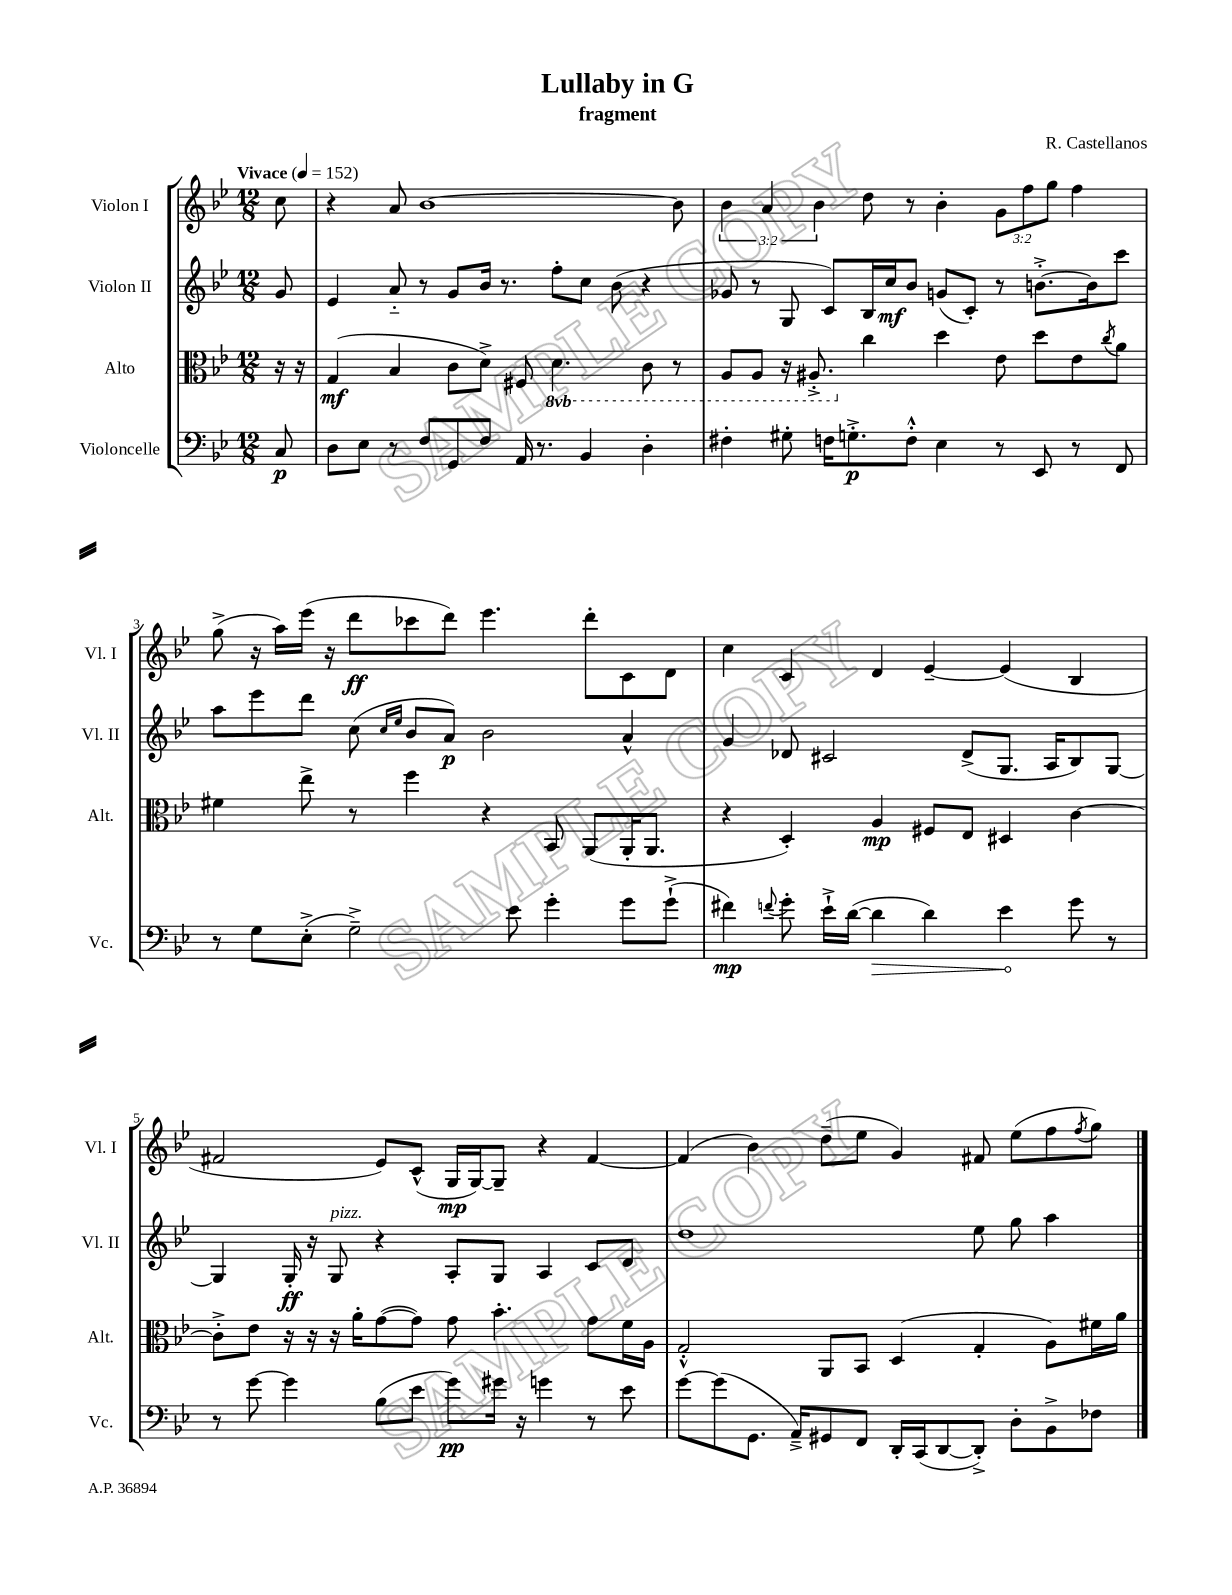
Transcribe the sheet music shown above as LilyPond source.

\header { title = "Lullaby in G" composer = "R. Castellanos" subtitle = "fragment" }
<<
\new StaffGroup <<
\new Staff = "s0" \with { instrumentName = "Violon I" shortInstrumentName = "Vl. I" } {
    \clef treble \key bes \major \numericTimeSignature \time 12/8 \override Staff.TupletNumber.text = #tuplet-number::calc-fraction-text \partial 8 \tempo "Vivace" 4 = 152
    c''8 |
    r4 a'8 bes'1~ bes'8 |
    \tuplet 3/2 { bes'4 a'4 bes'4 } d''8 r8 bes'4-. \tuplet 3/2 { g'8 f''8 g''8 } f''4 |
    g''8->( r16 a''16) ees'''16( r16 d'''8\ff ces'''8 d'''8) ees'''4. d'''8-. c'8 d'8 |
    c''4 c'4 d'4 ees'4~-- ees'4( bes4 |
    fis'2 ees'8) c'8-^( g16\mp g16~) g8-- r4 fis'4~ |
    fis'4( bes'4) d''8--( ees''8 g'4) fis'8 ees''8( f''8 \acciaccatura { f''8 } g''8) \bar "|." |
}
\new Staff = "s1" \with { instrumentName = "Violon II" shortInstrumentName = "Vl. II" } {
    \clef treble \key bes \major \numericTimeSignature \time 12/8 \partial 8
    g'8 |
    ees'4 a'8-_ r8 g'8 bes'16 r8. f''8-. c''8 bes'8( r4 |
    ges'8 r8 g8 c'8) bes16 c''16\mf bes'8 g'8( c'8-.) r8 b'8.~-.-> b'16 c'''8 |
    a''8 ees'''8 d'''8 c''8( \grace { c''16 ees''16 } bes'8 a'8\p) bes'2 a'4-^ |
    g'4 des'8 cis'2 des'8->( g8. a16 bes8) g8~ |
    g4 g16-.\ff r16 g8^\markup { \italic "pizz." } r4 a8-. g8 a4 c'8 d'8 |
    d''1 ees''8 g''8 a''4 \bar "|." |
}
\new Staff = "s2" \with { instrumentName = "Alto" shortInstrumentName = "Alt." } {
    \clef alto \key bes \major \numericTimeSignature \time 12/8 \set Staff.ottavationMarkups = #ottavation-simple-ordinals \partial 8
    r16 r16 |
    g4\mf( bes4 c'8 d'8->) fis8 \ottava #-1 d4. c8 r8 |
    a,8 a,8 r16 ais,8.-.-> \ottava #0 c''4 d''4 ees'8 d''8 ees'8 \acciaccatura { c''8 } a'8 |
    fis'4 ees''8-> r8 f''4 r4 bes,8 a,8( a,16-. a,8. |
    r4 d4-.) a4\mp fis8 ees8 dis4 c'4~ |
    c'8-.-> ees'8 r16 r16 r16 a'16-. g'8~( g'8) g'8 bes'4.-. g'8 f'16 a16 |
    g2-.-^ a,8 bes,8 d4( g4-. a8) fis'16 a'16 \bar "|." |
}
\new Staff = "s3" \with { instrumentName = "Violoncelle" shortInstrumentName = "Vc." } {
    \clef bass \key bes \major \numericTimeSignature \time 12/8 \partial 8
    c8\p |
    d8 ees8 r8 f8 g,8 f8 a,16 r8. bes,4 d4-. |
    fis4-. gis8-. f16 g8.-.->\p f8-.-^ ees4 r8 ees,8 r8 f,8 |
    r8 g8 ees8-.->( g2--->) ees'8 g'4-. g'8 g'8-!->( |
    fis'4\mp) \appoggiatura { f'8 } g'8-. ees'16-!-> d'16~( \once \override Hairpin.circled-tip = ##t d'4\> d'4) ees'4\! g'8 r8 |
    r8 g'8~ g'4 bes8( ees'8 g'8\pp) gis'16 r16 g'4 r8 ees'8 |
    g'8~ g'8( g,8. a,16--->) gis,8 f,8 d,16-. c,16( d,8~ d,8-.->) d8-. bes,8-> fes8 \bar "|." |
}
>>
>>
